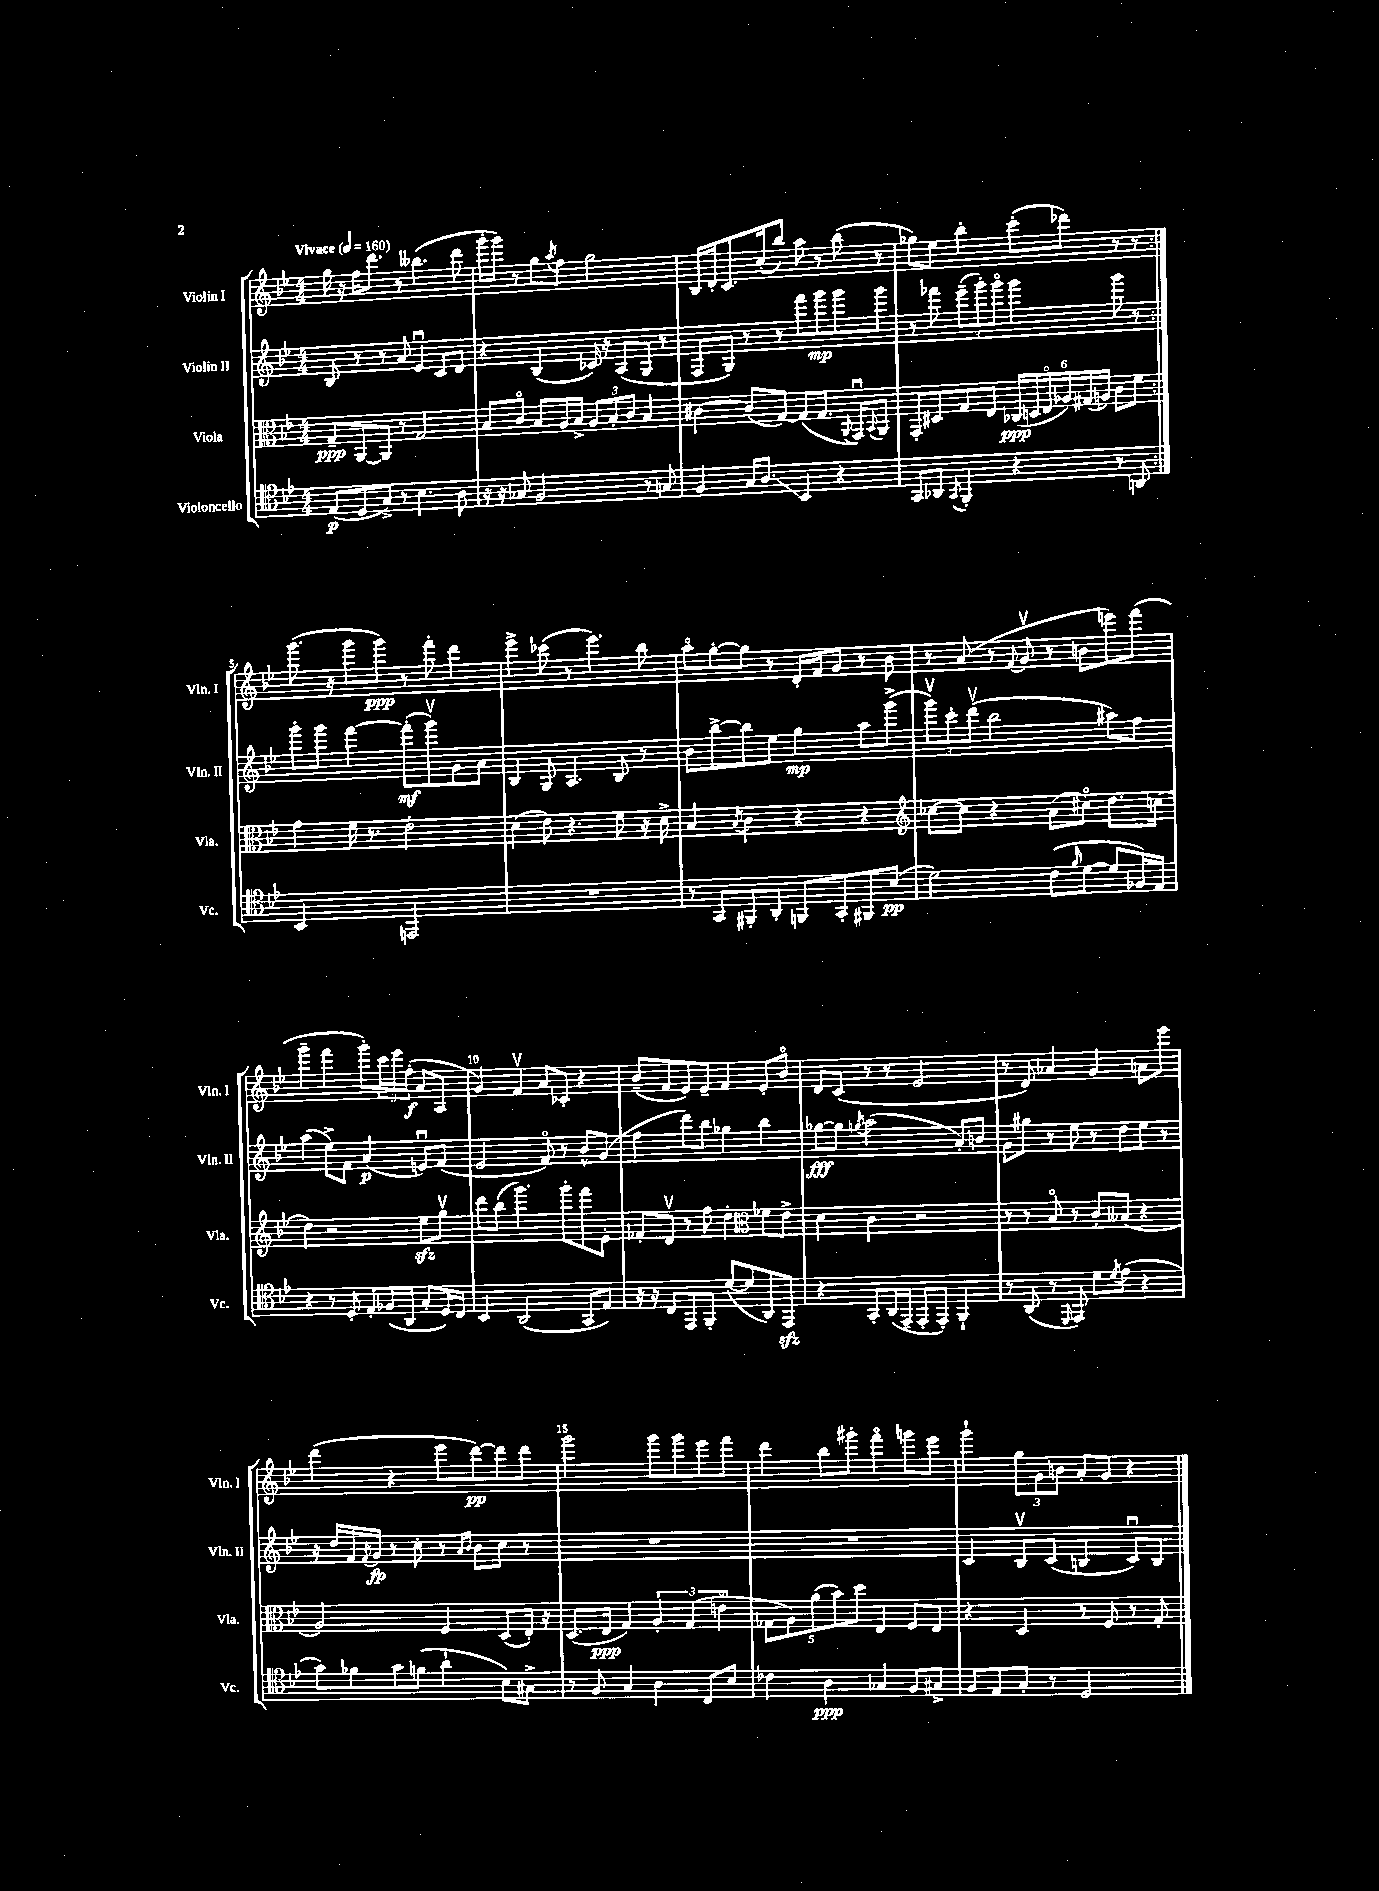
<<
\new StaffGroup <<
\new Staff = "s0" \with { instrumentName = "Violin I" shortInstrumentName = "Vln. I" } {
    \clef treble \key bes \major \numericTimeSignature \time 4/4 \tempo "Vivace" 4 = 160
    \repeat volta 2 { g''16 r16 f''16 d'''8. r8 beses''4.( d'''8 |
    g'''16-. g'''16) r8 g''8 \acciaccatura { a''8 } f''8 g''2 |
    bes16 d'16-. c'8. c''16-.( bes''8) a''8 r8 bes''8( r8 |
    ges''8) ees''8 bes''4-. c'''8-.( des'''8) r8 r8 | }
    g'''8.( r16 g'''8 g'''8\ppp) r8 f'''8-. d'''4 |
    ees'''4-> ces'''8( r8 ees'''4.) bes''8 |
    a''8\flageolet g''8~-. g''8 r8 d'16-. f'16 g'8 r8 bes'8 |
    r8 a'8( r8 \appoggiatura { f'8 } g'8\upbow r8 b'8 e'''8) f'''8( |
    g'''4-- f'''4 g'''8-.) \tuplet 3/2 { c'''16 ees'''16 f''16-.\f( } a'8 a8 |
    g'4) f'4\upbow a'8 ces'8-. r4 |
    bes'8--( f'8 ees'8) ees'8-- f'4 ees'8-. bes'8\flageolet |
    d'8 c'8( r8 r8 ees'2 |
    r8 d'8) aes'4 g'4 a'8 ees'''8 |
    d'''4( r4 ees'''8 d'''8~\pp) d'''8 d'''8 |
    g'''2 g'''8 g'''8 ees'''8 f'''8 |
    d'''4 bes''8 gis'''8-. f'''4\flageolet g'''8 ees'''8 |
    g'''4-! \tuplet 3/2 { g''8 g'8 b'8 } a'8-. g'8 r4 \bar "|." |
}
\new Staff = "s1" \with { instrumentName = "Violin II" shortInstrumentName = "Vln. II" } {
    \clef treble \key bes \major \numericTimeSignature \time 4/4
    \repeat volta 2 { bes8 r8 r8 a'8 ees'4\downbow c'8 d'8 |
    r4 bes4( ces'16) r16 a8( g8 r8 |
    f8 g8) r8 r8 f'''8 g'''8\mp g'''8 g'''8 |
    r8 fes'''8 \tuplet 3/2 { ees'''8--( g'''8-.) g'''8\flageolet } g'''4 g'''8 r8 | }
    g'''8-. g'''8 f'''4~ f'''8-.\mf( g'''8\upbow) g'8 a'8 |
    bes4 g8 a4. bes8 r8 |
    bes'8 bes''8~-> bes''8 ees''8 g''4\mp a''8 g'''8->( |
    \tuplet 3/2 { g'''8\upbow) c'''8-. d'''8\upbow( } bes''2 ais''8) f''8 |
    a''4( ees''8->) f'8 a'4\p( e'8\downbow) f'8( |
    ees'2 f'8\flageolet) r8 bes'8-^ g'8( |
    f''4 d'''8) bes''8 ges''4 bes''4 |
    ges''8~\fff ges''8 \acciaccatura { g''8 } a''2( a'8-.) b'8 |
    g'8 gis''8 r8 ees''8 r8 d''8 ees''8 r8 |
    r16 d''16 f'16 \acciaccatura { f'8 } g'16\fp r8 c''8-. r8 \grace { a'16 bes'16 } bes'8 c''8 r8 |
    R1 |
    R1 |
    c'4 bes8\upbow c'8( b4 c'8\downbow) b8 \bar "|." |
}
\new Staff = "s2" \with { instrumentName = "Viola" shortInstrumentName = "Vla." } {
    \clef alto \key bes \major \numericTimeSignature \time 4/4
    \repeat volta 2 { g8--\ppp a,8~ a,8 r8 g2 |
    bes8 c'8\flageolet bes8 a16 bes16-> \tuplet 3/2 { a8 bes8-. c'8 } bes4 |
    cis'4~ cis'8( g8~) g8( g8. \appoggiatura { a,8 } g,16\downbow) \appoggiatura { bes,8 } a,8 |
    g,8-. dis8 g8 ees8 \tuplet 6/4 { ces16\ppp( d16 ees16\flageolet aes16) gis16( a16) } c'8 f'8 | }
    g'4 f'16 r8. ees'2-. |
    d'4( ees'8) r4. f'8 r16 d'16-> |
    bes4 \acciaccatura { bes8 } c'4 r4 r4 |
    \clef treble ces''8~ ces''8 r4 a'8( cis''8\flageolet) d''8. c''16( |
    d''4) r2 ees''8\sfz g''8\upbow |
    d'''8 bes''8( g'''4.) g'''8-. f'''8 ees'8-. |
    fes'8-. d'8\upbow r8 f''8 d''4-. \clef alto fes'8 ees'8-> |
    d'4 c'4 r2 |
    r8 r8 bes8\flageolet r8 c'8-. beses8( r4 |
    a2) f4 d8( ees16-.) r16 |
    d8.( ees16\ppp g4) \tuplet 3/2 { a4-. g4( e'4\flageolet } |
    \tuplet 5/4 { ges8 a8) a'8( bes'8) d''8 } ees4 f8 ees8 |
    r4 d4 r8 f8 r8 g8-. \bar "|." |
}
\new Staff = "s3" \with { instrumentName = "Violoncello" shortInstrumentName = "Vc." } {
    \clef tenor \key bes \major \numericTimeSignature \time 4/4
    \repeat volta 2 { ees8\p( d8 g8->) r8 bes4. a8 |
    r16 r16 ges8 f2 r8 g8 |
    f4 g16 a8.\glissando bes,4 r4 |
    g,8 aes,8 \acciaccatura { g,8 } f,4-. r4 r8 a,8 | }
    bes,2 e,2 |
    R1 |
    r8 g,8 fis,8-. a,8-. f,8 g,8-. fis,8 bes8\pp( |
    d'2) c'8( \grace { f'16 } d'8~ d'8 fes16) ees16 |
    r4 r8 d8-. ees8-. fes16( a,16 g8-. d16) c16 |
    bes,4 a,2( g,8 ees8) |
    r16 r16 c8 ees,8 f,8-. d'8~( d'8 a,8) ees,8\sfz |
    r4 g,8-. a,16( ees,16-- ees,8-. ees,8-.) f,4-! |
    r8 a,8( r8 \grace { d,16 } ees,8) d'8 \acciaccatura { d'8 } ees'8( r4 |
    g'8) fes'8 g'8 f'8( a'4-! bes8) gis8-> |
    r8 f8 g4 a4 c8 bes8 |
    ces'4 a4\ppp ges4 f8 gis8-> |
    f8 ees8 g8-. r8 d2 \bar "|." |
}
>>
>>
\layout { \context { \Score \override BarNumber.break-visibility = ##(#f #t #t) barNumberVisibility = #(every-nth-bar-number-visible 5) } }
